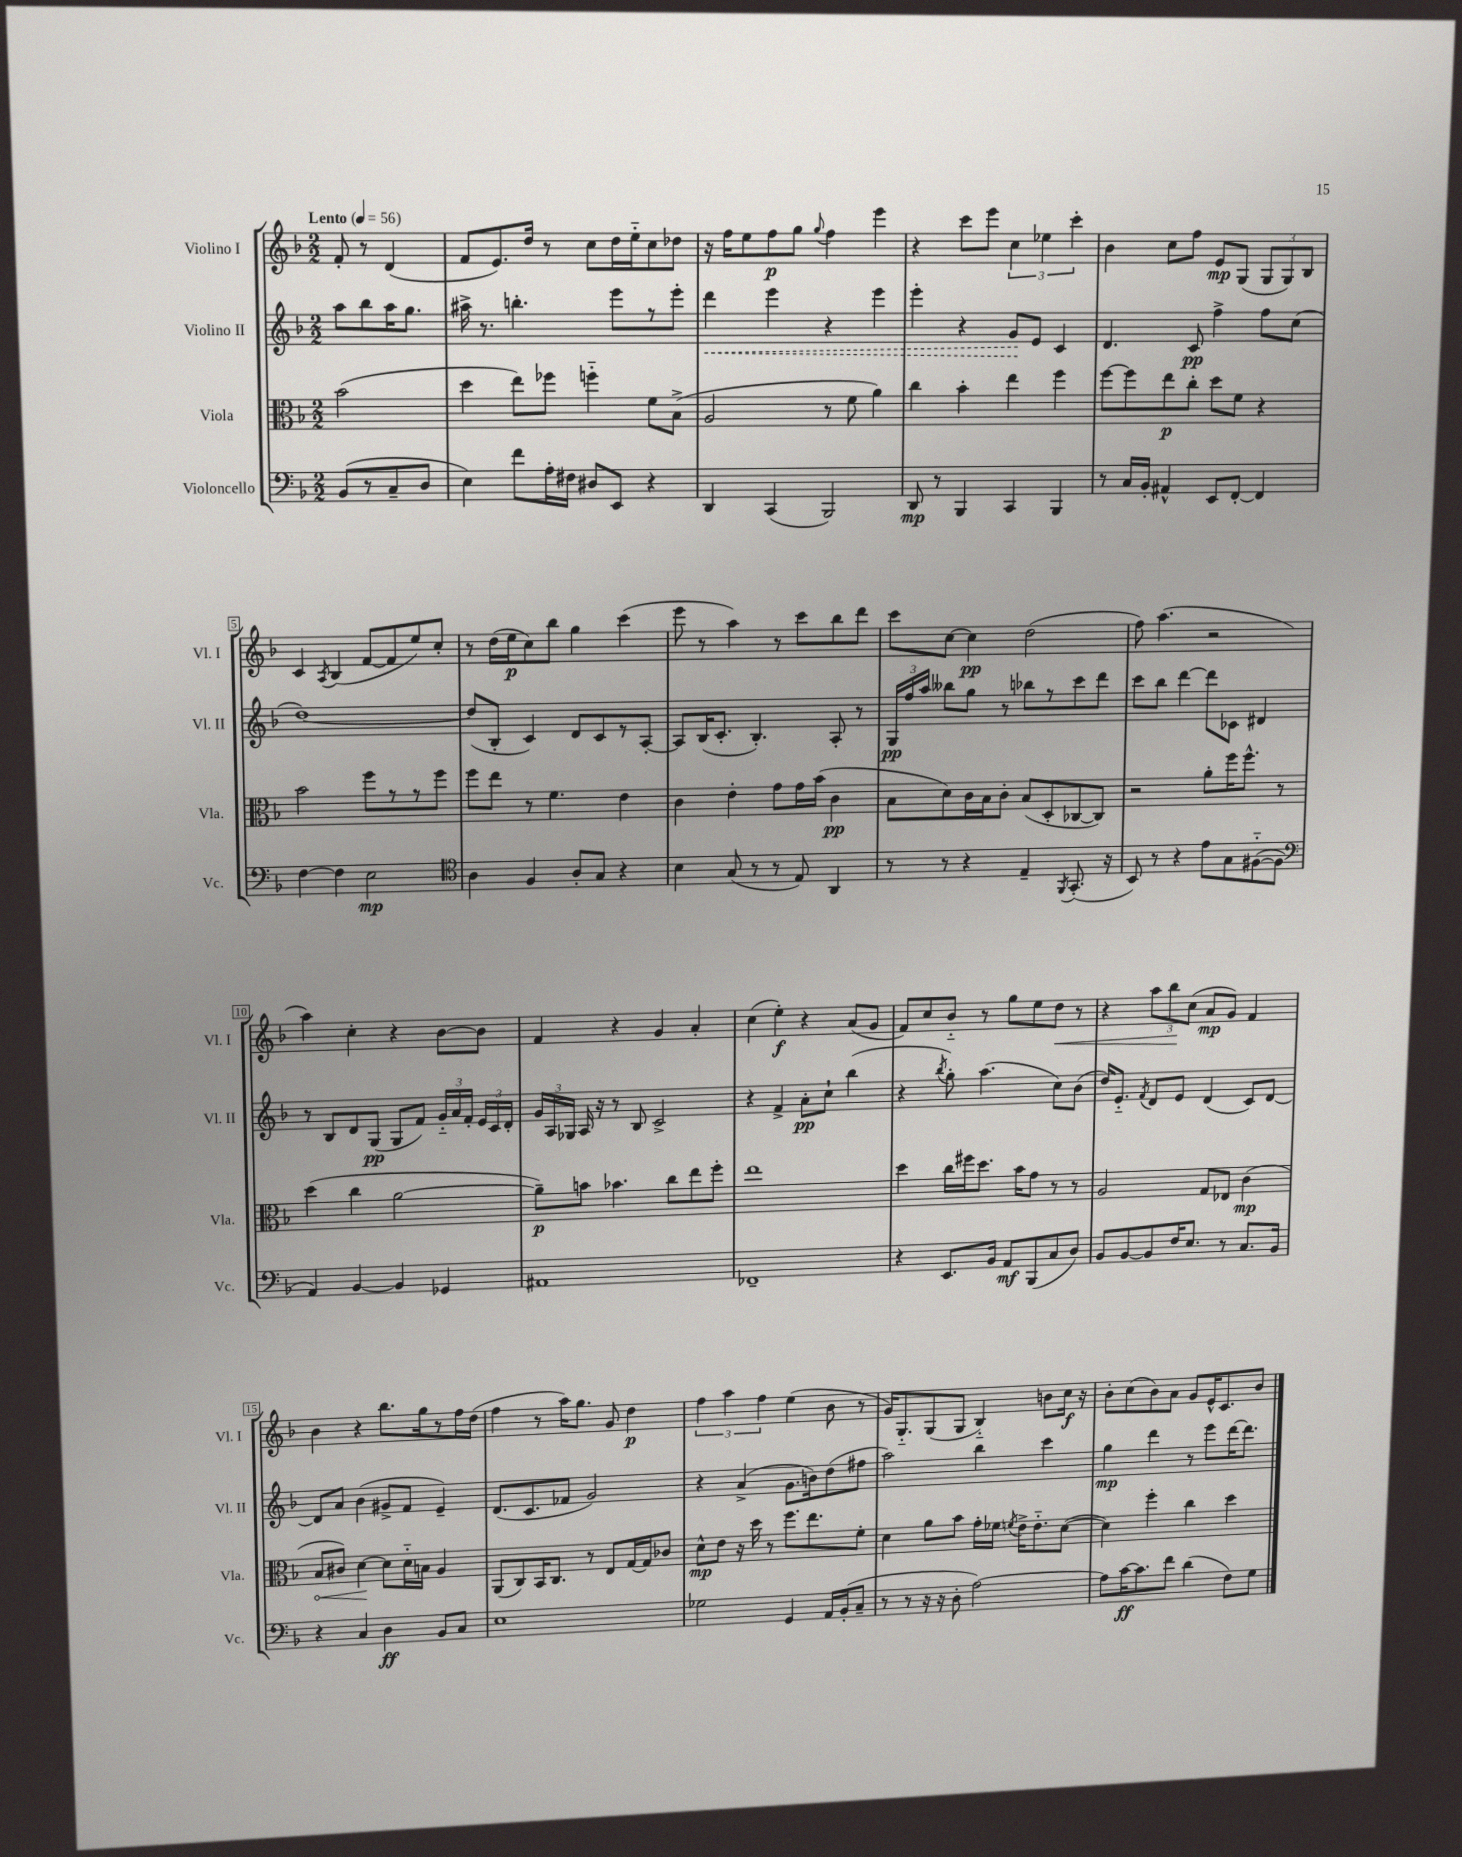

**kern	**kern	**kern	**kern
*staff4	*staff3	*staff2	*staff1
*clefF4	*clefC3	*clefG2	*clefG2
*k[b-]	*k[b-]	*k[b-]	*k[b-]
*M2/2	*M2/2	*M2/2	*M2/2
*MM56	*MM56	*MM56	*MM56
(8BB-/L	(2b-\	8aa\L	8f'/
8r	.	8bb-\	8r
8C~/	.	16aa\K	(4d/
.	.	8.gg\J	.
8D/J	.	.	.
=	=	=	=
4E\)	4dd\	16aa#^\	8f/L
.	.	8.r	.
.	.	.	8.e/)
8f\L	8ee\L)	4.bb'\	.
.	.	.	16dd/Jk
16A'\L	8ff-\J	.	8r
16F#\JJ	.	.	.
8D#/L	4ff'~\	.	8cc\L
8EE/J	.	8eee\L	16dd\L
.	.	.	16ee'~\J
4r	8f\L	8r	8cc\
.	(8B-^\J	8eee'\J	8dd-\J
=	=	=	=
4DD/	2A/	4ddd\	16r
.	.	.	16ff\LK
.	.	.	8ee\
(4CC/	.	4eee\	8ff\
.	.	.	8gg\J
.	.	.	8qqgg/
2BBB-/)	8r	4r	4ff\
.	8f\	.	.
.	4a\)	4eee\	4eee\
=	=	=	=
8DD/	4cc\	4eee'\	4r
8r	.	.	.
4BBB-/	4b-'\	4r	8ccc\L
.	.	.	8eee\J
4CC/	4ee\	8g/L	6cc\
.	.	8e/J	.
.	.	.	6ee-\
4BBB-/	4ff\	4c/	.
.	.	.	6ccc'\
=	=	=	=
8r	[8ff\L	4.d/	4b-\
16C/LL	8ff\]	.	.
16BB-'/JJ	.	.	.
4AA#^^/	8ee\	.	8cc\L
.	8cc'\J	8c/	8ff\J
8EE/L	8dd\L	4ff^\	8e/L
[8FF'/J	8f\J	.	(8G/J
4FF/]	4r	8ff\L	12G/L
.	.	.	12G/)
.	.	(8cc\J	.
.	.	.	12B-/J
=	=	=	=
[4F\	2b-\	[1dd)	4c/
.	.	.	8qA/
4F\]	.	.	(4B-/
2E\	8ff\L	.	[8f/L
.	8r	.	8f/]
.	8r	.	8ee/)
.	8ff\J	.	8cc'/J
=	=	=	=
*clefC4	*	*	*
4A\	8ff\L	(8dd/]L	8r
.	8ee\J	8B-'/J	(16dd\LL
.	.	.	16ee\J
4F/	8r	4c/)	8cc\)
.	4.f\	.	8bb-\J
8A'/L	.	8d/L	4gg\
8G/J	.	8c/	.
4r	4e\	8r	(4ccc\
.	.	[8A'/J	.
=	=	=	=
4B-\	4c\	8A/]L	8eee\
.	.	(16B-/K	8r
.	.	8.c'/J	.
(8G/	4e'\	.	4aa\)
8r	.	4.B-'/)	.
8r	8g\L	.	8r
8E/)	16g\L	.	8ccc\L
.	(16b-\JJ	.	.
4AA/	4c\	8A'/	8bb-\
.	.	8r	8ddd\J
=	=	=	=
8r	8B-\L	24G/LL	8ccc\L
.	.	24ff/	.
.	.	24aa/JJ	.
8r	8d\)	8bb--\L	[8cc\J
4r	16c\L	8gg\J	4cc\]
.	16B-\J	.	.
.	8c'\J	8r	.
4E~/	(8B-/L	8bb-\L	(2dd\
.	8D'/	8r	.
8qFF/	.	.	.
(8.GG'/	[8C-/	8ccc\	.
.	8C-/]J)	8ddd\J	.
16r	.	.	.
=	=	=	=
8BB-/)	2r	8ccc\L	8ff\)
8r	.	8bb-\J	(4.aa\
4r	.	[4ddd\	.
8e\L	8a'\L	8ddd\]L	2r
8G\	16ff\K	8c-\J	.
.	8.ff^^\J	.	.
([8F#'~\	.	4d#/	.
8F#\]J	8r	.	.
=	=	=	=
*clefF4	*	*	*
4AA/)	(4dd\	8r	4aa\)
.	.	8B-/L	.
[4BB-/	4cc\	8d/	4cc'\
.	.	(8G/J	.
4BB-/]	[2a\	8G/L	4r
.	.	8f/J)	.
4GG-/	.	24g'~/LL	[8b-\L
.	.	24a/	.
.	.	24f'/JJ	.
.	.	24e/LL	8b-\]J
.	.	24c/	.
.	.	24d'/JJ	.
=	=	=	=
1AA#	8a~\]L)	24g/LL	4f/
.	.	24A/	.
.	.	24G-/JJ	.
.	8b\J	16A/	.
.	.	16r	.
.	4.b-\	8r	4r
.	.	8B-/	.
.	.	2c^/	4g/
.	8cc\L	.	.
.	8ee\	.	4a'/
.	8ff'\J	.	.
=	=	=	=
1FF-~	1ee	4r	(4cc\
.	.	4f^/	4ee'\)
.	.	8a'\L	4r
.	.	8cc`\J	.
.	.	(4bb-\	(8a/L
.	.	.	8g/J
=	=	=	=
4r	4dd\	4r	8f/L)
.	.	.	8cc/
.	.	8qbb-/	.
8.EE/L	16cc\LL	8gg'\)	8b-'~/J
.	16ff#\J	.	.
.	8.dd\J	(4.aa\	8r
16BB-/Jk	.	.	.
8AA/L	.	.	8gg\L
.	16b-\LK	.	.
(8BBB-/	8g\J	.	8ee\
8C/	8r	8cc\L)	8dd\J
8D/J)	8r	(8b-\J	8r
=	=	=	=
8BB-/L	2A/	16dd/LK)	4r
.	.	8.e'~/J	.
[8BB-/	.	.	.
.	.	8qf/	.
8BB-/]	.	8d/L	12aa\L
.	.	.	12bb-\
16F/K	.	8e/J	.
.	.	.	(12cc\J
8.E/J	.	.	.
.	8G/L	(4d/	8a/L
8r	8E-/J	.	8g/J)
8.C/L	(4c\	8c/L)	4f/
.	.	[8d/J	.
16BB-/Jk	.	.	.
=	=	=	=
4r	8B-/L	8d/]L	4b-\
.	8c#/J)	8a/J	.
4C/	[4d\	(4b-\	4r
4D\	8d\]L	8g#^/L	8.bb-\L
.	16d'~\L	8f/J	.
.	16B\JJ	.	16gg\k
8BB-/L	4A/	4e~/)	8r
8C/J	.	.	16ff\L
.	.	.	(16dd\JJ
=	=	=	=
1E	(8AA/L	(8.d/L	4ff\
.	8C/)	.	.
.	.	8.c/	.
.	16BB-/K	.	8r
.	8.C/J	.	.
.	.	8f-/J	16aa\LK)
.	.	.	8.gg\J
.	8r	2g/)	.
.	8E/L	.	8g/
.	[16G/L	.	4dd\
.	16G/]J	.	.
.	8c-/J	.	.
=	=	=	=
2G-\	8d^^\L	4r	6ff\
.	8e\J	.	.
.	.	.	6aa\
.	16r	(4a^/	.
.	16dd\	.	.
.	.	.	6ff\
.	8r	.	.
4GG/	8.ff\L	8.g\L	(4ee\
.	8.ee\	16b\k)	.
16AA/LL	.	(8dd\	8b-\
(16BB-'/J	.	.	.
8C~/J	8f'\J	8ff#\J	8r
=	=	=	=
8r	4d\	2aa\)	16g/LK)
.	.	.	8.G'~/
8r	.	.	.
16r	8a\L	.	(8G/
16r	.	.	.
8D'\	8b-\J	.	8G/J
[2A\)	16g'\LL	4bb-\	4B-'~/)
.	16f-\JJ	.	.
.	8qf/	.	.
.	16e^\LK	.	.
.	8.e'~\	.	.
.	.	4ccc\	8b\L
.	([8d\J	.	16cc\Jk
.	.	.	16r
=	=	=	=
8A\]L	4d\])	4gg\	8b-'\L
[16c\K	.	.	(8cc\
8.c\]	.	.	.
.	4ff'\	4ddd\	8b-\)
8f\J	.	.	8a\J
(4d\	4cc\	8r	8g/L
.	.	8eee\L	16e^^/K
.	.	.	8.c/
8F\L)	4dd\	[16ddd\K	.
.	.	8.ddd\]J	.
8G\J	.	.	8b-/J
==	==	==	==
*-	*-	*-	*-
